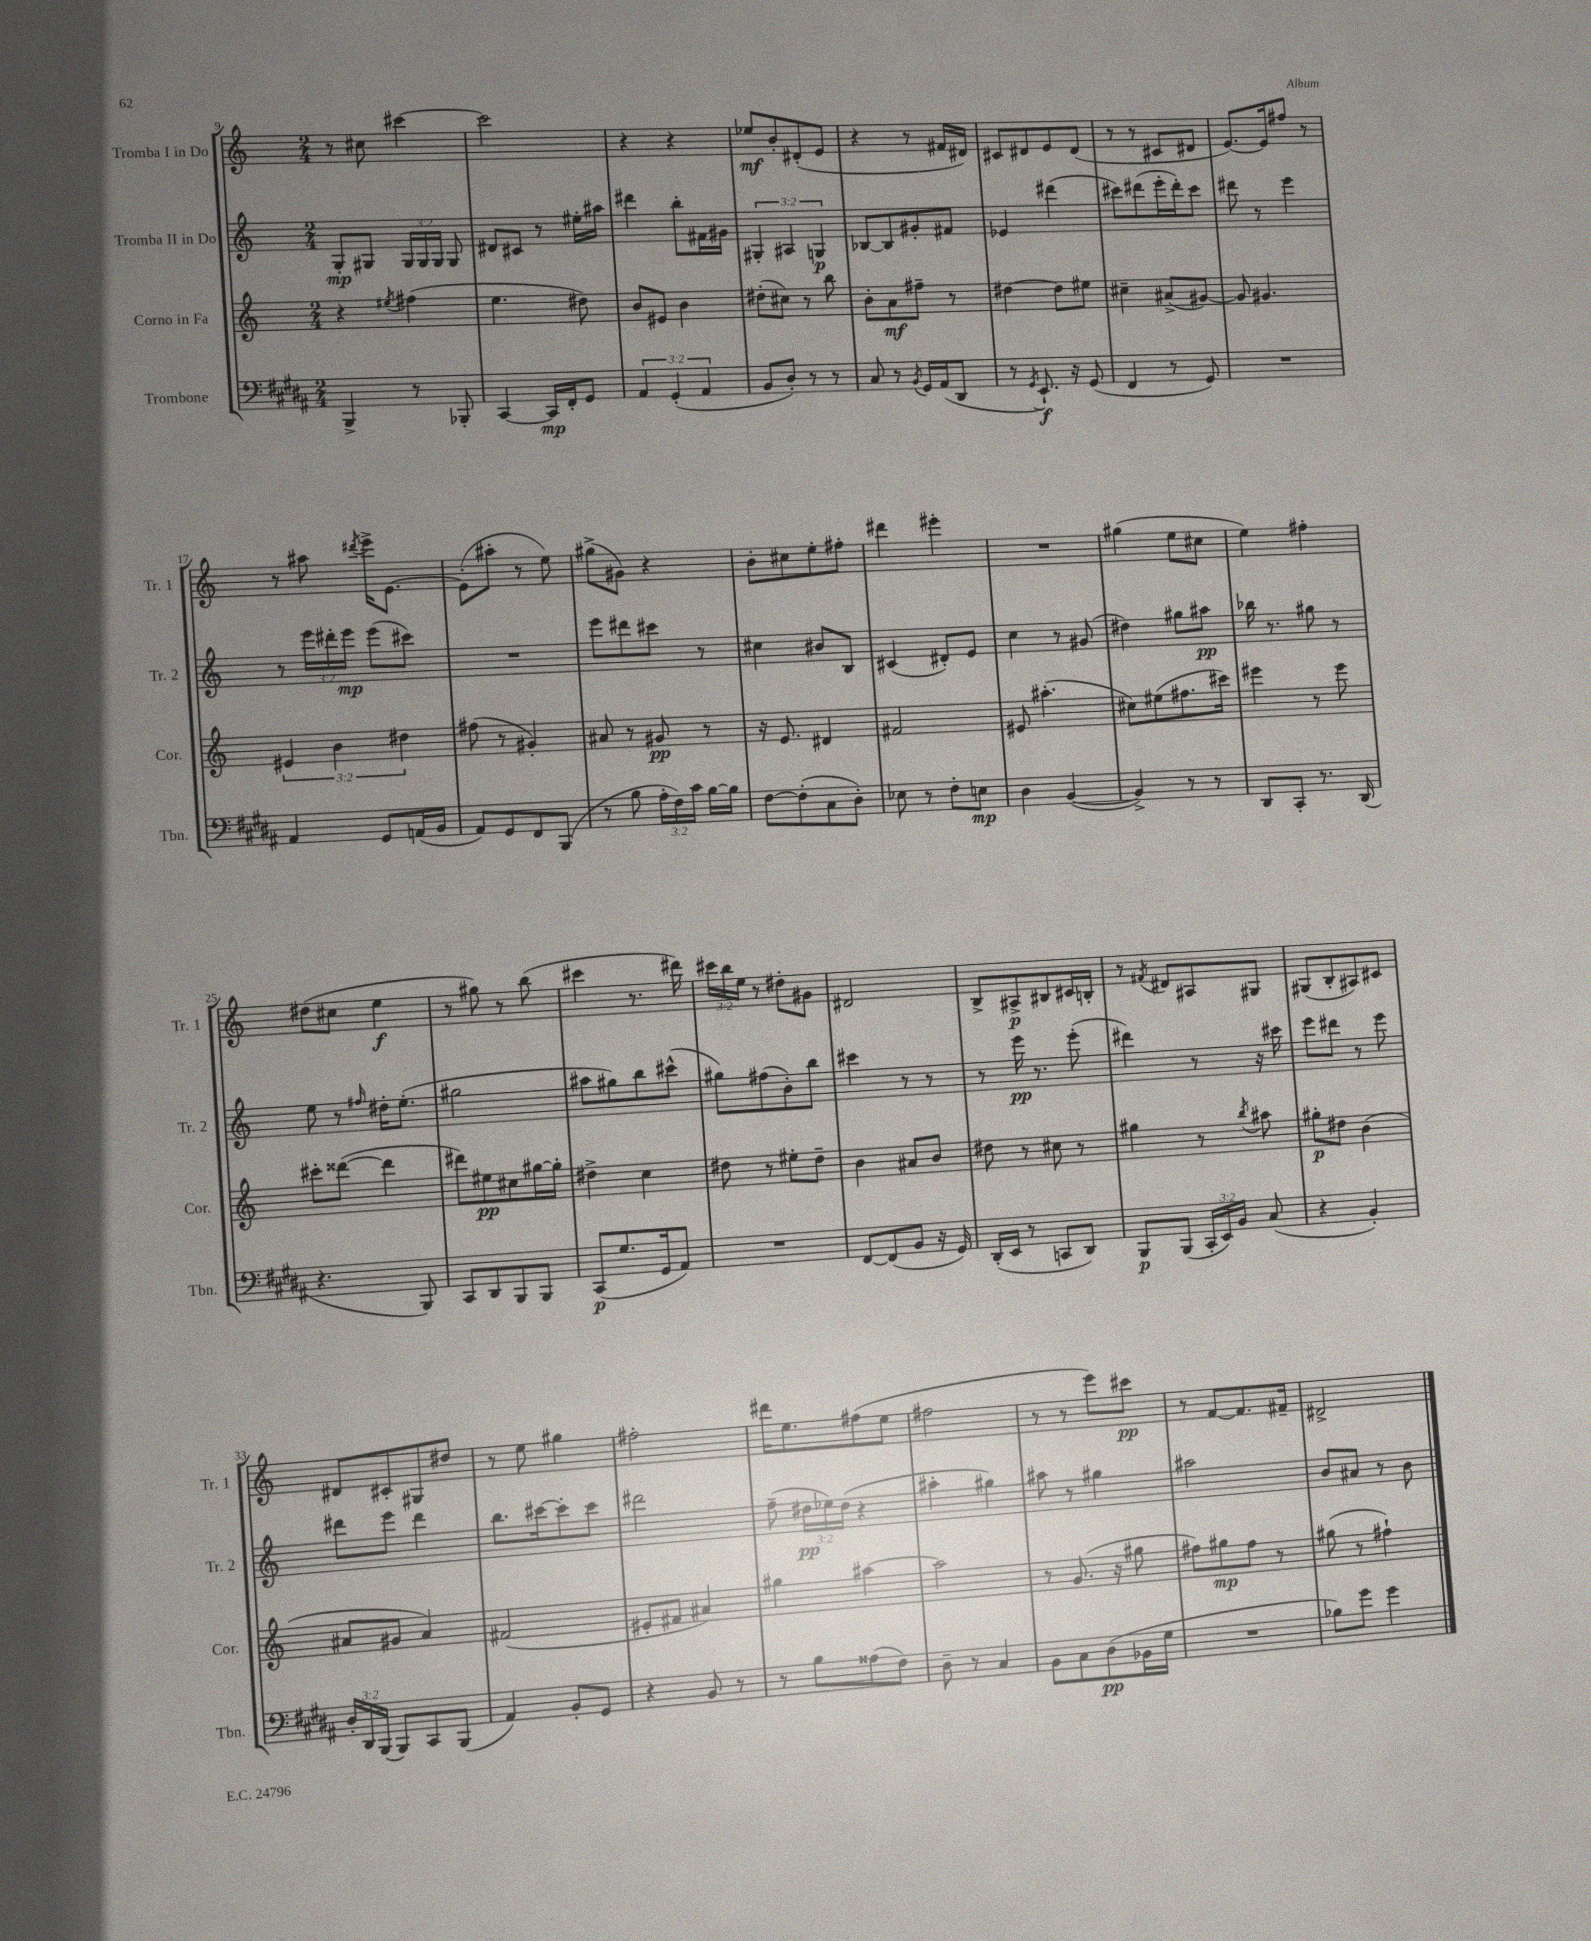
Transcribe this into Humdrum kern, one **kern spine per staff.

**kern	**kern	**kern	**kern
*staff4	*staff3	*staff2	*staff1
*clefF4	*clefG2	*clefG2	*clefG2
*k[f#c#g#d#a#]	*k[]	*k[]	*k[]
*M2/4	*M2/4	*M2/4	*M2/4
4BBB^/	4r	8G'/L	8r
.	.	8G#/J	8cc#\
.	8qee#/	.	.
8r	(4ff#\	24G#/LL	[4ccc#\
.	.	24G#/	.
.	.	24G#/JJ	.
8BBB-'/	.	8G#/	.
=	=	=	=
[4CC#/	4.ee\	8d#/L	2ccc#\]
.	.	8c#/J	.
16CC#/]LL	.	8r	.
16FF#'/J	.	.	.
8GG#/J	8dd#\)	16ee#'\LL	.
.	.	16aa#\JJ	.
=	=	=	=
6AA#/	8b/L	4ddd#\	4r
.	8e#/J	.	.
(6GG#'/	.	.	.
.	4b\	8bb'\L	4r
6AA#/	.	.	.
.	.	16f#\L	.
.	.	16g#\JJ	.
=	=	=	=
8BB/L	(8dd#'\L	6G#'/	8ee-/L
8D#'/J)	8cc#\J)	.	8b'/
.	.	6A#/	.
8r	8r	.	(8d#'/
.	.	6G/	.
8r	8bb\	.	8e/J
=	=	=	=
8C#/	8b'\L	[8B-/L	4r
8r	8a\	8B-/]	.
8qBB/	.	.	.
16GG#/LL	8ff#~\J	8g#'/	8r
(16AA#/J	.	.	.
8DD#/J	8r	8f#/J	16f#/LL
.	.	.	16d#/JJ)
=	=	=	=
8r	[4dd#\	4e-/	8c#/L
8qGG#/	.	.	.
8.EE`/)	.	.	8d#/
.	8dd#\]L	(4ddd#\	8e/
16r	.	.	.
(8GG#/	8ee#\J	.	(8d#/J
=	=	=	=
4FF#/	4cc#~\	8ccc#\L)	8r
.	.	(8ddd#\	8r
8r	(8a#^/L	16eee'\L	8c#/L
.	.	16ddd#'\J)	.
8GG#/)	[8g#/J)	8ccc#\J	8d#/J
=	=	=	=
2r	8g#/]	8ddd#\	[8.e/L)
.	4.g#/	8r	.
.	.	.	16e/]k
.	.	4eee\	8ff#/J
.	.	.	8r
=	=	=	=
4AA#/	6e#/	8r	8r
.	.	24eee\LL	8aa#\
.	6b\	24ddd#'\	.
.	.	24eee\JJ	.
.	.	.	8qddd#/
8GG#/L	.	(8eee\L	16eee^\LK
.	.	.	[8.e\J
.	6dd#\	.	.
(16AA/L	.	8ccc#\J)	.
16BB/JJ	.	.	.
=	=	=	=
8AA#/L)	(8ff#\	2r	(8e'\]L
8GG#/	8r	.	8aa#'\J
8FF#/	4g#'/)	.	8r
(8BBB/J	.	.	8ee\)
=	=	=	=
8r	8a#/	8eee\L	(8gg#^\L
8B\	8r	8ddd#\	8g#\J)
24A#'\LL	8g#/	8ccc#\J	4r
24F#\)	.	.	.
24c#\JJ	.	.	.
[16B\LL	8r	8r	.
16B\]JJ	.	.	.
=	=	=	=
[8F#\L	16r	4cc#\	8b'\L
.	8.e/	.	.
(8F#'\]	.	.	8cc#\
8C#\	4d#/	8b#/L	8ee'\
8D#'\J)	.	8B/J	8ff#'\J
=	=	=	=
8E-\	2f#/	(4c#/	4ddd#\
8r	.	.	.
8F#'\L	.	8d#'/L)	4eee#'\
8E\J	.	8e/J	.
=	=	=	=
4D#\	8e#/	4cc\	2r
.	(4.aa#'\	.	.
([4BB/	.	8r	.
.	.	(8g#/	.
=	=	=	=
4BB^/])	8cc#\L)	4dd#\)	(4gg#\
.	(8ee#\	.	.
8r	8.ff#\	8gg#\L	8ee\L
8r	.	8aa#\J	8cc#\J
.	16ccc#\Jk)	.	.
=	=	=	=
8DD#/L	4eee#\	16bb-\	4ee\)
.	.	8.r	.
8CC#'/J	.	.	.
8.r	8r	8gg#\	4ff#'\
.	8eee#\	8r	.
(16DD#/	.	.	.
=	=	=	=
4.r	8ccc#'\L	8ee\	(8dd#\L
.	([8ddd##\J	8r	8cc#\J
.	.	16qqff#/	.
.	4ddd##\]	16dd#'\LK	4ee\
.	.	(8.ee'\J	.
8BBB/)	.	.	.
=	=	=	=
8CC#/L	8ddd#\L)	2gg#\	8r
8DD#/	8ee#\	.	8gg#\)
8BBB/	8cc#\	.	8r
8BBB/J	[16gg#\L	.	(8bb\
.	16gg#'\]JJ	.	.
=	=	=	=
(8CC#/L	4dd#^\	8aa#\L	4ccc#\
8.G#/	.	8gg#\)	.
.	4cc\	8bb\	8.r
16GG#/k	.	.	.
8AA#/J)	.	(8ccc#^^\J	.
.	.	.	16ddd#\)
=	=	=	=
2r	8dd#\	8gg#\L)	24ccc#\LL
.	.	.	24bb\
.	.	.	24ee\JJ
.	8r	(8ff#\	8r
.	8ee#'\L	8b'\)	8dd#'\L
.	8dd#~\J	8bb\J	8g#\J
=	=	=	=
[8FF#/L	4b\	4ccc#\	2d#/
(8FF#/]	.	.	.
8BB/J	8a#/L	8r	.
16r	8b/J	8r	.
16GG#/)	.	.	.
=	=	=	=
(16DD#'/LL	8dd#\	8r	8B^/L
16EE/JJ	.	.	.
8r	8r	16eee\	8A#^/
.	.	8.r	.
8CC/L	8cc#\	.	8B#/
8DD#/J)	8r	(8eee'\	16c#/L
.	.	.	16B'/JJ
=	=	=	=
8BBB/L	4gg#\	4ddd#\)	8r
.	.	.	8qf#/
(8BBB/J	.	.	8d#/L
24CC#'/LL	8r	8r	8A#/
24EE/)	.	.	.
24BB/JJ	.	.	.
.	8qbb/	.	.
(8C#/	8aa#\	16r	8G#/J
.	.	16ccc#\	.
=	=	=	=
4r	8gg#'\L	8eee\L	(8G#/L
.	8dd#\J	8ddd#\J	8B'/
4BB'/)	(4b\	8r	8A#/)
.	.	8eee\	8c#/J
=	=	=	=
24D#'/LL	8a#/L	8ddd#\L	8d#/L
24DD#/	.	.	.
(24BBB/JJ	.	.	.
8BBB/L)	8g#/J	8eee\J	8c#'/
8CC#/	4a#/)	4ddd#\	8G#/
(8BBB/J	.	.	8dd#/J
=	=	=	=
4AA#/)	(2f#/	8.bb\L	8r
.	.	.	8ee\
.	.	[16ccc#\k	.
8BB'/L	.	8ccc#'\]	4gg#\
8GG#/J	.	8ccc#\J	.
=	=	=	=
4r	8e#'/L	2ddd#\	2ff#'\
.	8f#/J	.	.
8BB/	4a#/)	.	.
8r	.	.	.
=	=	=	=
8r	4gg#\	(8ff~\	16ddd#\LK
.	.	.	8.ee\
8B\L	.	24dd#\LL	.
.	.	24ee-\)	.
.	.	(24dd#\JJ	.
(8A##\	[4aa#\	4r	(8ff#\
8F#\J)	.	.	8ee\J
=	=	=	=
8D#~\	2aa#\]	4aa#'\	2ff#\
8r	.	.	.
4C#/	.	4gg#\)	.
=	=	=	=
8BB\L	8r	8aa#\	8r
8C#\	(8.g/	8r	8r
(8D#\	.	4gg#\	8eee\L)
.	16r	.	.
16BB-\L	8gg#\	.	8ccc#\J
16G#\JJ	.	.	.
=	=	=	=
2r	8ff#\L)	2aa#\	8r
.	8gg#\	.	[8f/L
.	8ff#\J	.	8.f/]
.	8r	.	.
.	.	.	16f#~/Jk
=	=	=	=
8B-\L)	(8gg#\	8b/L	2d#^/
8g#\J	8r	8a#/J	.
4g#\	4ff#`\)	8r	.
.	.	8b\	.
==	==	==	==
*-	*-	*-	*-
